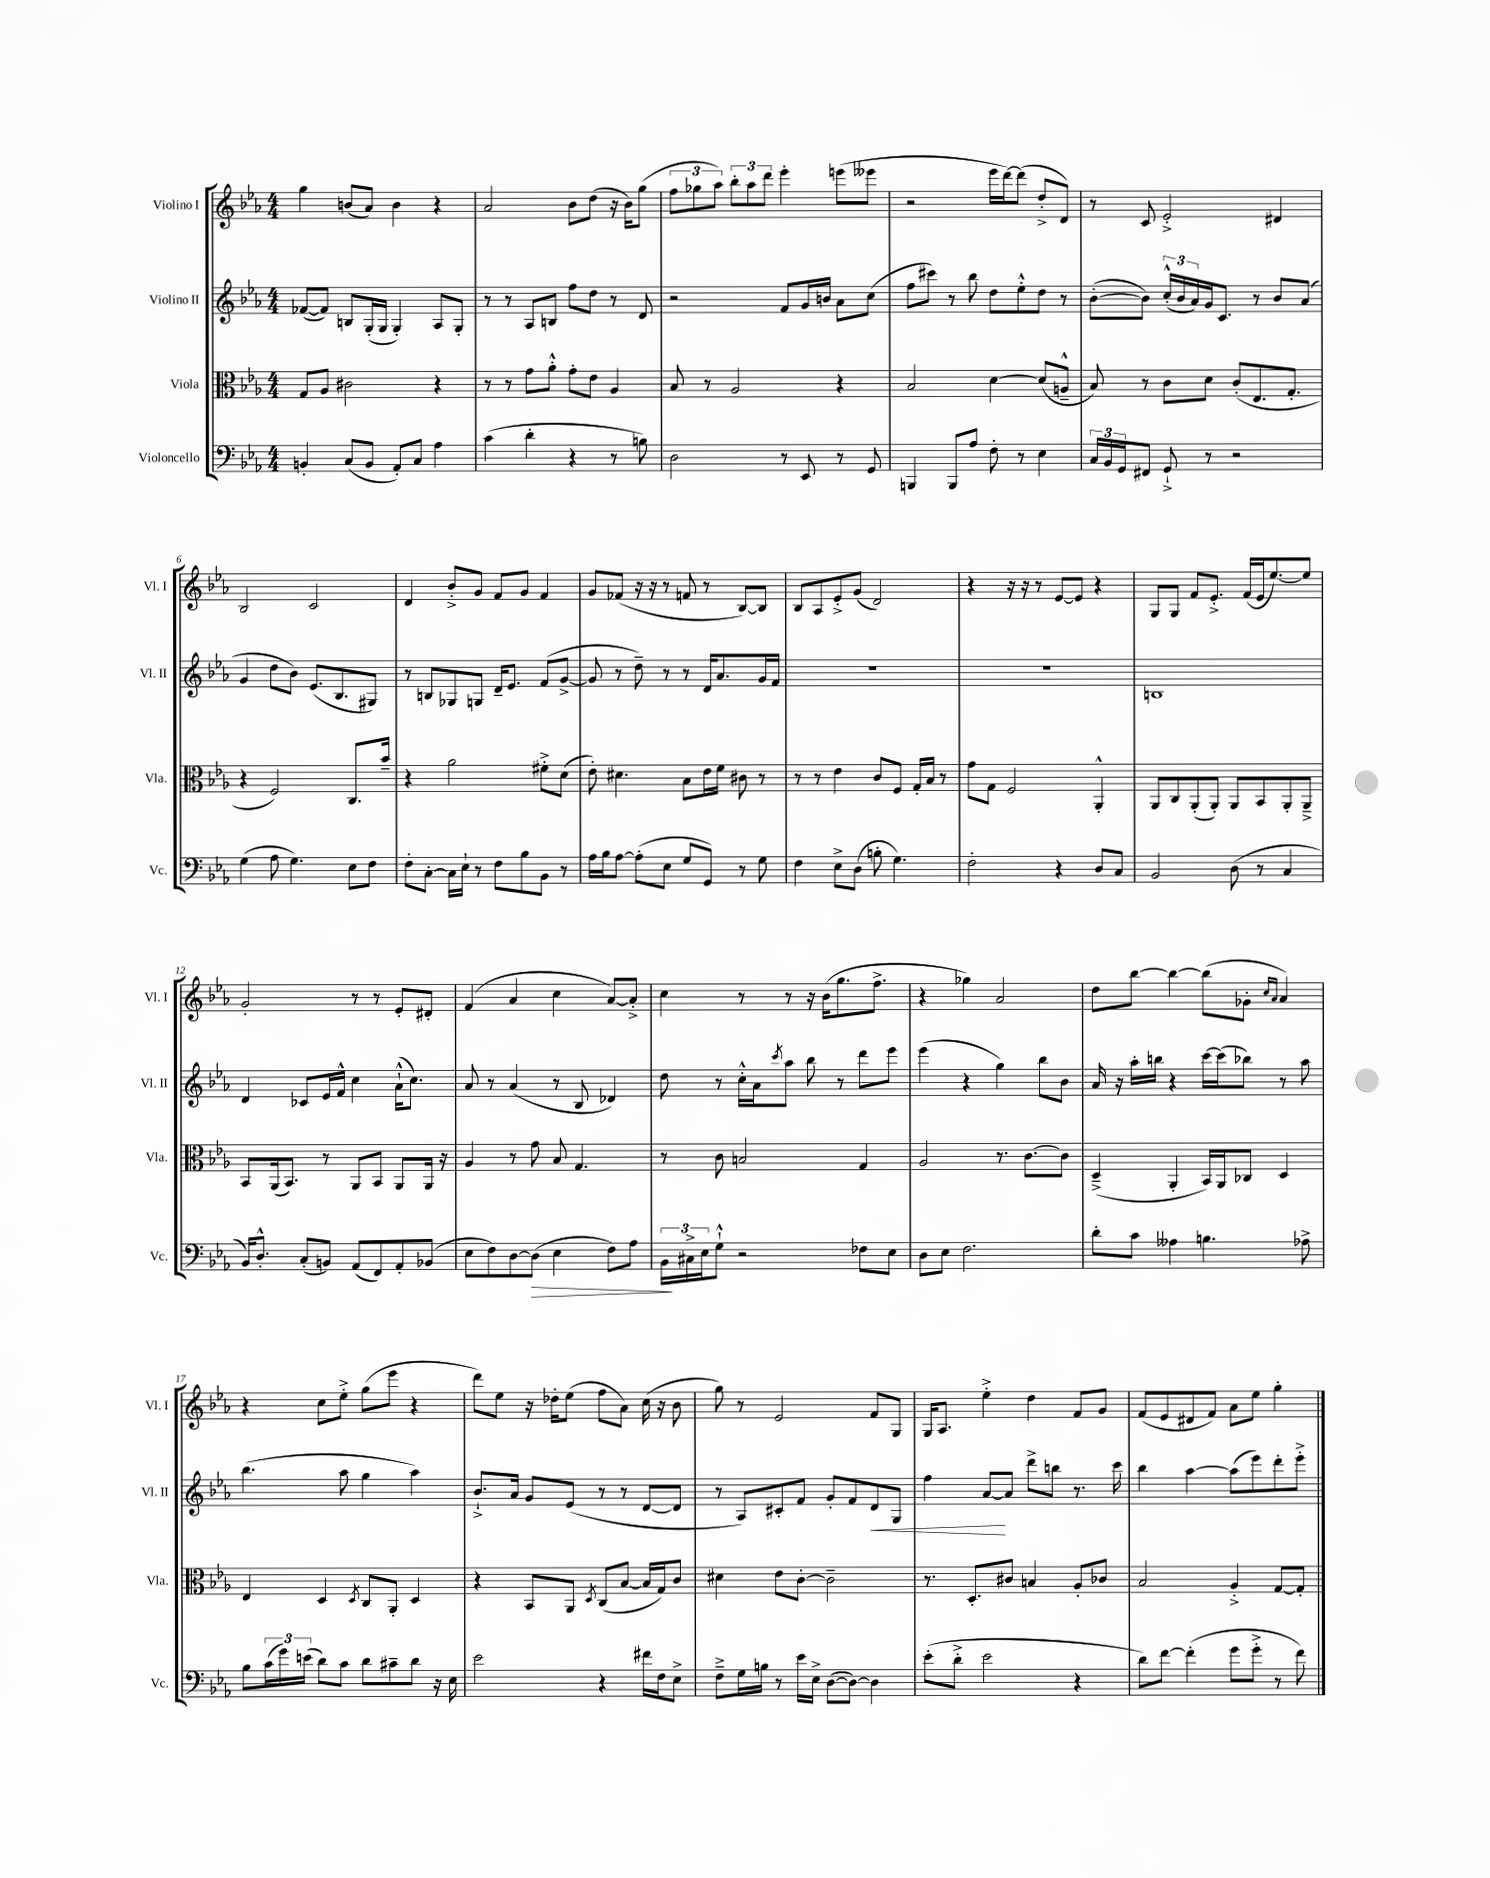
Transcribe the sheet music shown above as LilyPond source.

<<
\new StaffGroup <<
\new Staff = "s0" \with { instrumentName = "Violino I" shortInstrumentName = "Vl. I" } {
    \clef treble \key ees \major \numericTimeSignature \time 4/4
    g''4 b'8( aes'8) b'4 r4 |
    aes'2 bes'8 d''8( r16 bes'16) g''8( |
    \tuplet 3/2 { f''8 ges''8 aes''8) } \tuplet 3/2 { bes''8-. aes''8 d'''8 } ees'''4-. e'''8( eeses'''8 |
    r2 ees'''16 d'''16~) d'''8( d''8-.-> d'8) |
    r8 c'8 ees'2-.-> dis'4 |
    bes2 c'2 |
    d'4 bes'8-.-> g'8 f'8 g'8 f'4 |
    g'8 fes'8( r16 r16 r8 f'8 r8 bes8~) bes8 |
    bes8 aes8 ees'8-.-> g'8( d'2) |
    r4 r16 r16 r8 ees'8~ ees'8 r4 |
    g8 g8 f'8 ees'8.-.-> f'16( ees'16 ees''8.~) ees''8 |
    g'2-. r8 r8 ees'8-. dis'8-. |
    f'4( aes'4 c''4 aes'8~) aes'8-.-> |
    c''4 r8 r8 r16 bes'16( g''8. f''8.-> |
    r4 ges''4) aes'2 |
    d''8 bes''8~ bes''4~ bes''8( ges'8-. \grace { c''16 aes'16 } aes'4) |
    r4 c''8 ees''8-.-> g''8( ees'''8 r4 |
    d'''8) ees''8 r16 des''16-. ees''8( f''8 aes'8) c''16( r16 bes'8 |
    g''8) r8 ees'2 f'8 g8 |
    g16 aes8. ees''4-.-> d''4 f'8 g'8 |
    f'8( ees'8 dis'8 f'8) aes'8 ees''8 g''4-. \bar "|." |
}
\new Staff = "s1" \with { instrumentName = "Violino II" shortInstrumentName = "Vl. II" } {
    \clef treble \key ees \major \numericTimeSignature \time 4/4
    fes'8~( fes'8) b8 g16-.( g16 g4-.) aes8 g8-. |
    r8 r8 aes8 b8 f''8 d''8 r8 d'8 |
    r2 f'8 g'16 b'16 aes'8 c''8( |
    f''8 cis'''8) r8 bes''8 d''8 ees''8-.-^ d''8 r8 |
    bes'8~-.( bes'8) \tuplet 3/2 { c''16-.-^( bes'16 aes'16) } g'16 c'8. r8 bes'8 aes'8( |
    g'4 d''8 bes'8) ees'8.( bes8. gis8) |
    r8 b8 ges8 g8 d'16-- ees'8. f'8( g'8~-> |
    g'8 r8 d''8--) r8 r8 d'16 aes'8. g'16 f'16 |
    R1 |
    R1 |
    b1 |
    d'4 ces'8 ees'16 f'16-^ c''4 aes'16-!-^( c''8.) |
    aes'8 r8 aes'4( r8 bes8 des'4) |
    d''8 r8 c''16-.-^ aes'16 \acciaccatura { c'''8 } aes''8 bes''8 r8 d'''8 ees'''8 |
    ees'''4( r4 g''4) bes''8 bes'8 |
    aes'16 r16 aes''16-. b''16 r4 c'''16~ c'''16( bes''8) r8 aes''8 |
    bes''4.( aes''8 g''4 aes''4) |
    bes'8.-!-> aes'16 g'8 ees'8( r8 r8 d'8~ d'8 |
    r8 aes8) cis'8-. f'8 g'8-. f'8 d'8\< g8 |
    f''4 aes'8~\! aes'8 d'''8-> b''8 r8. c'''16 |
    bes''4 aes''4~ aes''8( ees'''8) d'''8-. ees'''8-.-> \bar "|." |
}
\new Staff = "s2" \with { instrumentName = "Viola" shortInstrumentName = "Vla." } {
    \clef alto \key ees \major \numericTimeSignature \time 4/4
    g8 aes8 cis'2 r4 |
    r8 r8 g'8 aes'8-.-^ g'8-. ees'8 aes4 |
    bes8 r8 aes2 r4 |
    bes2 d'4~ d'8( a8---^ |
    bes8) r8 c'8 d'8 c'8-.( ees8. g8.-. |
    r4 f2) c8. bes'16-- |
    r4 aes'2 fis'8-.-> d'8( |
    ees'8-.) dis'4. bes8 ees'16 f'16 cis'8 r8 |
    r8 r8 ees'4 c'8 f8 g16-. bes16 r8 |
    g'8 g8 f2 aes,4-.-^ |
    aes,8 c8 aes,8-.( aes,8-.) aes,8 bes,8 aes,8-. aes,8---> |
    bes,8 aes,16( bes,8.) r8 aes,8 bes,8 aes,8 aes,16 r16 |
    aes4 r8 g'8 bes8 g4. |
    r8 c'8 b2 g4 |
    aes2 r8. c'8.~ c'8 |
    d4--->( aes,4-. bes,16) aes,16 ces8 d4 |
    ees4 d4 \acciaccatura { d8 } c8 aes,8-. d4 |
    r4 bes,8 aes,8 \acciaccatura { d8 } c8( bes8~ bes16 g16) c'8 |
    dis'4 ees'8 c'8~-. c'2-- |
    r8. d8.-. cis'8 b4 aes8-. ces'8 |
    bes2 aes4-.-> g8~ g8-. \bar "|." |
}
\new Staff = "s3" \with { instrumentName = "Violoncello" shortInstrumentName = "Vc." } {
    \clef bass \key ees \major \numericTimeSignature \time 4/4
    b,4-. c8( b,8 aes,8-.) c8 aes4 |
    c'4( d'4-. r4 r8 b8) |
    d2 r8 ees,8 r8 g,8 |
    b,,4 b,,8 aes8 f8-. r8 ees4 |
    \tuplet 3/2 { c16 bes,16 g,16 } fis,8 g,8-!-> r8 r2 |
    g4( aes8 g4.) ees8 f8 |
    f8-. c8~-. c16 ees16-! r8 f8 bes8 bes,8 r8 |
    aes16 bes16 aes8~ aes8-.( ees8 g8 g,8) r8 g8 |
    f4 ees8-> d8( b8-. g4.) |
    f2-. r4 d8 c8 |
    bes,2 d8( r8 c4 |
    bes,16) d8.-.-^ c8-.( b,8) aes,8( f,8) aes,8-. bes,8( |
    ees8 f8) d8~ d8\>( ees4 f8) aes8 |
    \tuplet 3/2 { bes,16\! cis16-> ees16 } g8-!-^ r2 fes8 ees8 |
    d8 ees8 f2. |
    d'8-. c'8 aeses4 b4. aes8-> |
    bes8 \tuplet 3/2 { c'16( g'16) e'16( } d'8) c'8 d'8 cis'8-- d'8 r16 ees16 |
    ees'2 r4 fis'16 f16 ees8-> |
    f8---> g16 b16 r8 ees'16 ees16-> d8~( d8~) d4 |
    ees'8-.( d'8-.-> ees'2 r4 |
    d'8) f'8~ f'4-.( g'8 g'8-.-> r8 f'8) \bar "|." |
}
>>
>>
